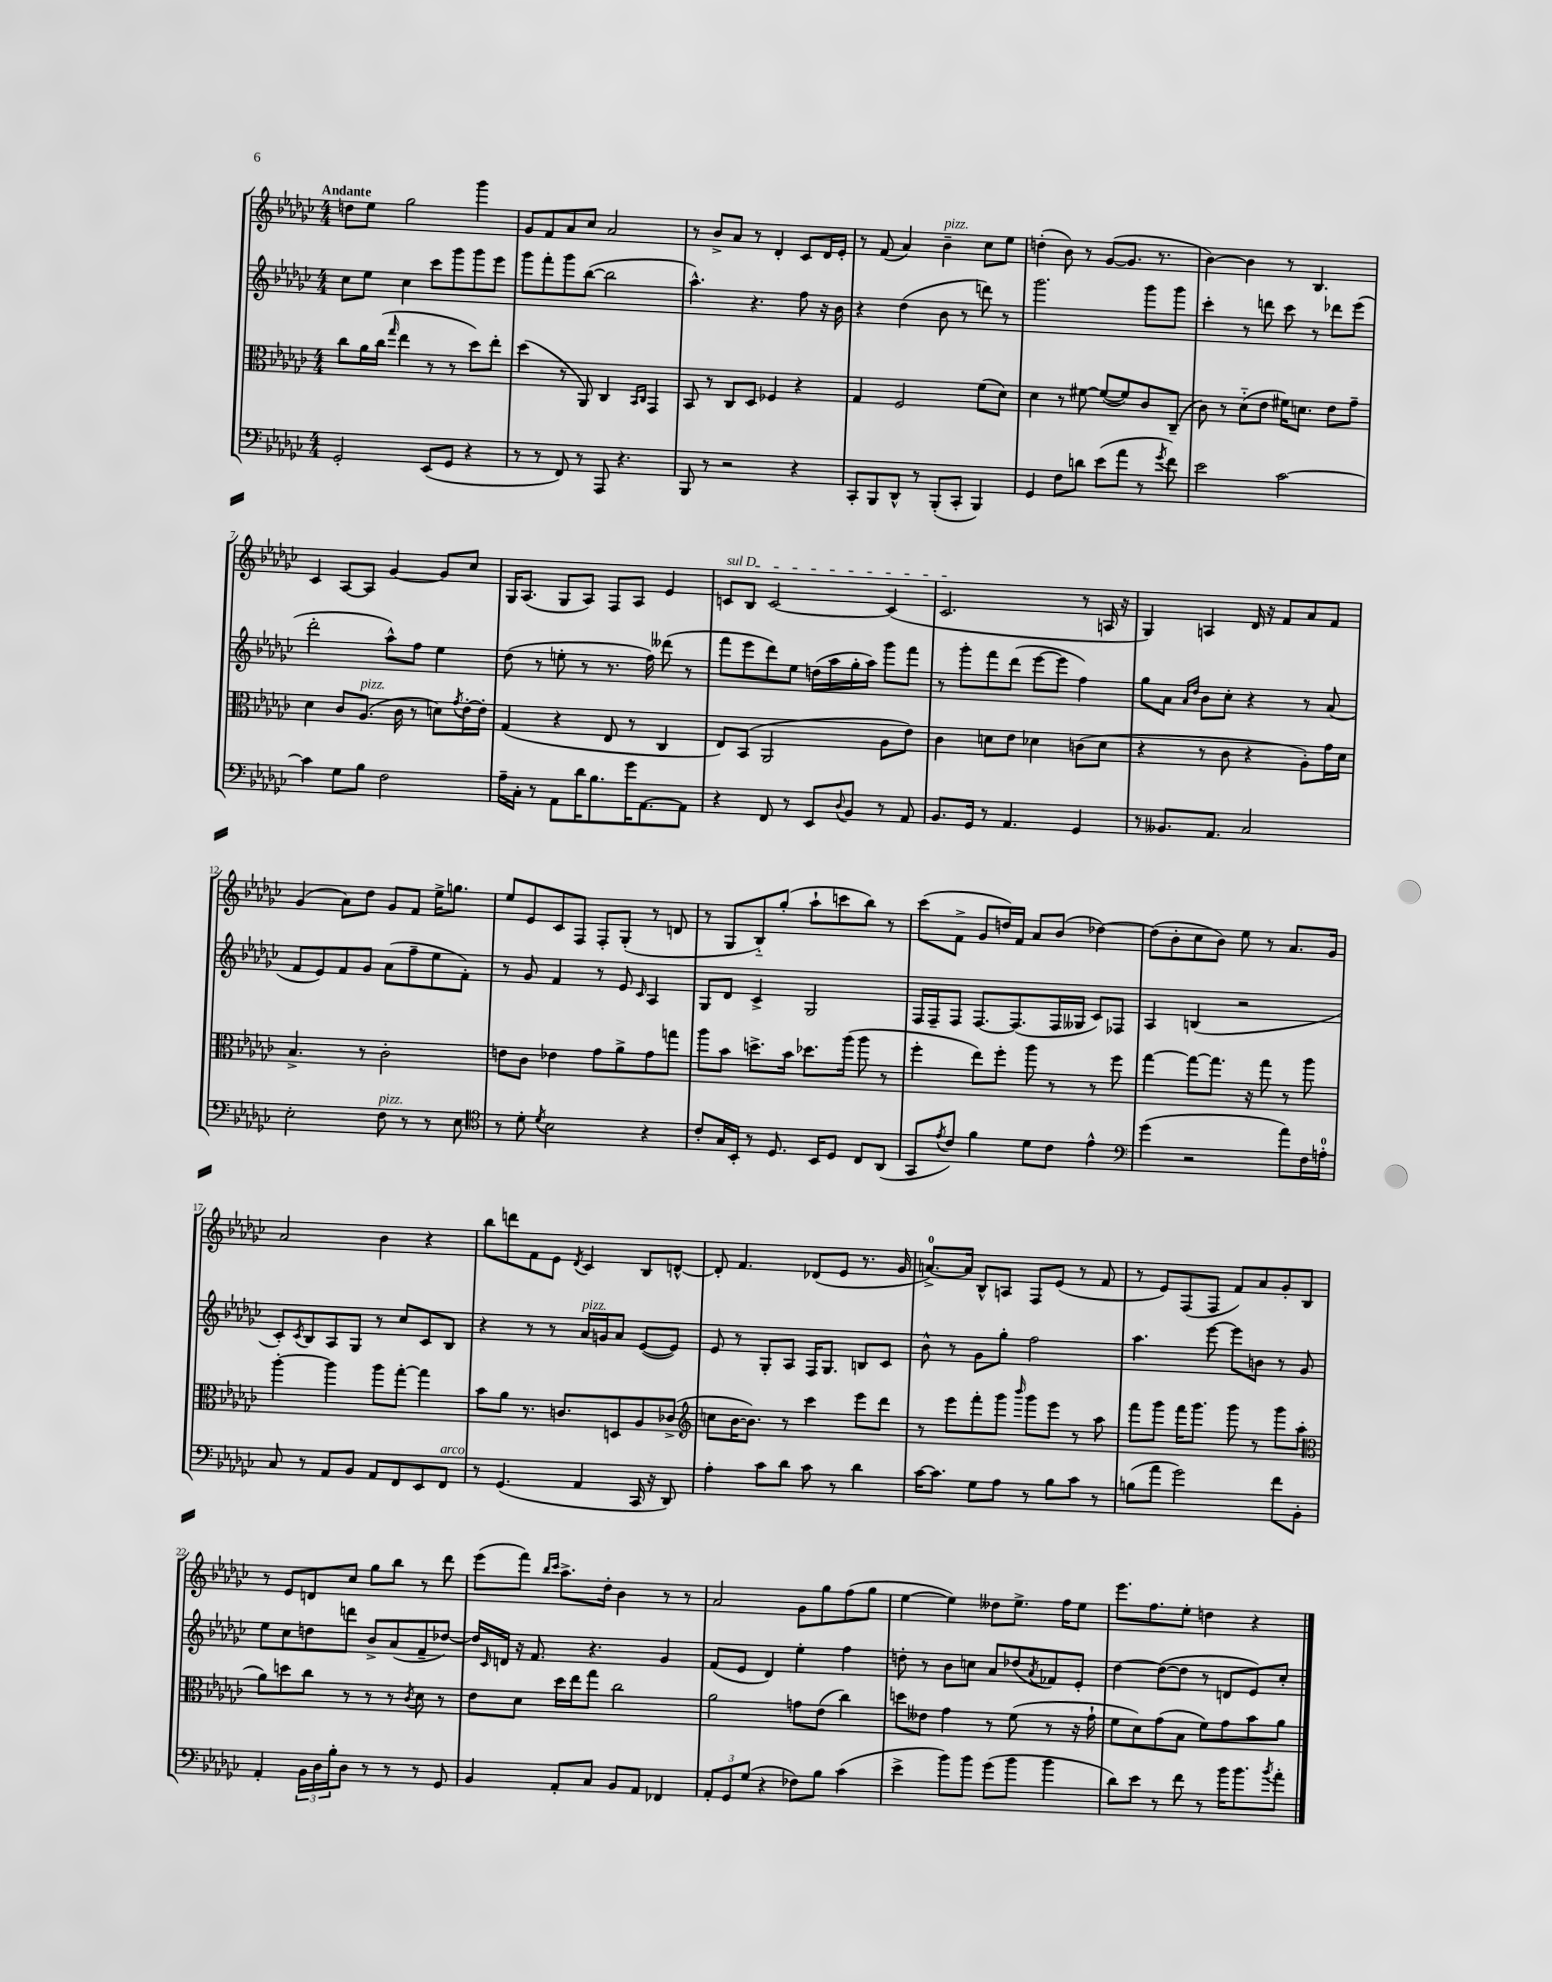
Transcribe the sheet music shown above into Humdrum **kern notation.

**kern	**kern	**kern	**kern
*staff4	*staff3	*staff2	*staff1
*clefF4	*clefC3	*clefG2	*clefG2
*k[b-e-a-d-g-c-]	*k[b-e-a-d-g-c-]	*k[b-e-a-d-g-c-]	*k[b-e-a-d-g-c-]
*M4/4	*M4/4	*M4/4	*M4/4
2GG-'	8cc-	8cc-	8dd
.	16a-	8ee-	8ee-
.	(16cc-	.	.
.	16qqgg-	.	.
.	4ee-	4cc-	2gg-
(8EE-	8r	8ccc-	.
8GG-	8r	8ggg-	.
4r	8dd-)	8ggg-	4ggg-
.	8ee-'	8eee-	.
=	=	=	=
8r	(4dd-	8ggg-	8g-
8r	.	8fff'	8f
8FF)	8r	8ggg-	8a-
8r	8AA-)	([8bb-	8cc-
8AAA-	4C-	2bb-]	2a-
4.r	.	.	.
.	16qqBB-	.	.
.	16qqC-	.	.
.	4GG-	.	.
=	=	=	=
8BBB-	8BB-	4.aa-^^)	8r
8r	8r	.	8b-^
2r	8C-	.	8a-
.	8D-	4.r	8r
.	4F-	.	4d-'
4r	4r	8ff	8c-
.	.	16r	16d-
.	.	16b-	16e-'
=	=	=	=
8CC-'	4G-	4r	8r
8BBB-	.	.	(8f
8DD-^^	2F	(4dd-	4a-)
8r	.	.	.
(8BBB-'	.	8b-	4b-~
8CC-'	.	8r	.
4BBB-)	(8f	8ddd)	8cc-
.	8d-)	8r	8ee-
=	=	=	=
4GG-	4d-	2.ggg-	(4dd'
8F	8r	.	8b-)
8d	[8f#	.	8r
(8e-	(8f#_	.	([8g-
8a-	8f#])	.	8.g-]
8r	8c-	8ggg-	.
.	.	.	8.r
8qg-	.	.	.
8f)	(8C-~	8ggg-	.
=	=	=	=
2e-	8c-)	4ccc-'	[4b-)
.	8r	.	.
.	(8d-'~	8r	4b-]
.	8e-	8ddd	.
[2c-	16f#)	8ccc-	8r
.	8.d	.	.
.	.	8r	4.B-
.	8e-	8ddd-	.
.	8g-~	(8eee-	.
=	=	=	=
4c-]	4d-	2ddd-'	4c-
8G-	8c-	.	[8A-
8B-	(8.A-	.	8A-]
2F	.	8aa-^^)	[4g-
.	16c-	.	.
.	8r	8ff	.
.	8d)	4ee-	8g-]
.	8qg-	.	.
.	[16e-'	.	8cc-
.	16e-']	.	.
=	=	=	=
16A-~	(4G-	(8dd-	16G-
16C-'	.	.	(8.A-
8r	.	8r	.
8AA-	4r	8ee'	8G-
16d-	.	8r	8A-)
8.B-	.	.	.
.	8E-	8.r	8F
16g-	8r	.	8A-
[8.AA-	.	16ff)	.
.	4C-	(8ddd--	4e-
8AA-]	.	8r	.
=	=	=	=
4r	8E-)	8fff	8c
.	(8BB-	8eee-	8B-
8FF	2AA-	8ddd-)	[2c
8r	.	8ee-	.
8EE-	.	(16dd	.
.	.	16aa-	.
8qqD-	.	.	.
8BB-	.	16gg-'	.
.	.	16aa-)	.
8r	8A-	8ggg-	(4c]
8AA-	8e-)	8fff	.
=	=	=	=
8.BB-	4c-	8r	2.c-
.	.	8ggg-'	.
16GG-	.	.	.
8r	8d	8fff	.
4.AA-	8e-	(8ddd-	.
.	4d-	[8eee-	.
.	.	8eee-]	.
4GG-	(8c	4ff)	8r
.	8d-	.	16A
.	.	.	16r
=	=	=	=
8r	4r	8gg-	4G-)
8.BB--	.	8a-	.
.	.	16qqa-	.
.	.	16qqdd-	.
.	8r	8b-	4A
8.AA-	.	.	.
.	8c-	8cc-'	.
2C-	4r	4r	16d-
.	.	.	16r
.	.	.	8f
.	8A-')	8r	8a-
.	16g-	(8a-	8f
.	16d-	.	.
=	=	=	=
2E-'	4.B-^	8f	(4g-
.	.	8e-)	.
.	.	8f	8a-)
.	8r	8g-	8dd-
8F	2c-'	(8a-	8g-
8r	.	8ff~	8f
8r	.	8ee-	16ee-^
.	.	.	8.gg
8E-	.	8f')	.
=	=	=	=
*clefC4	*	*	*
8r	8e	8r	8ee-
8d-'	8c-	8g-	8e-
8qd-	.	.	.
2B-	4e-	4f	8c-
.	.	.	8F
.	8g-	8r	8F'
.	8a-^	8e-	(8G-'
.	.	16qqc-	.
4r	8g-	4A-	8r
.	8gg	.	8d
=	=	=	=
8c-'	8aa-	8G-	8r
16G-	8b-	8d-	8G-
16BB-'	.	.	.
8r	8.dd^	4c-^	8B-'~)
8.D-	.	.	(8gg-'
.	16b-	.	.
.	8.dd-	2G-	8aa-`
16BB-	.	.	.
8D-	.	.	8ccc
.	(16aa-	.	.
8C-	8aa-	.	8bb-)
(8AA-	8r	.	8r
=	=	=	=
8GG-	4ff'	16F	(8ccc-
.	.	16F~	.
8qe-	.	.	.
8c-)	.	8F	8f^
4f	8ee-)	[8.F	8g-
.	8ff'	.	16dd)
.	.	(8.F]	16f
8d-	8aa-	.	8a-
8c-	8r	16F	(8b-
.	.	16G--	.
4e-^^	8r	8c-)	[4dd-)
.	8ff	8F-	.
=	=	=	=
*clefF4	*	*	*
(4g-	[4gg-	4A-	(8dd-]
.	.	.	8b-'
2r	8gg-_	(4B	8cc-
.	8.gg-]	.	8b-)
.	.	2r	8ee-
.	16r	.	.
.	8gg-	.	8r
8a-)	8r	.	8.a-
16F	8aa-	.	.
16A'	.	.	16g-
=	=	=	=
8C-	[4aa-'	8c-')	2a-
.	.	8qc-	.
8r	.	8B-	.
8AA-	4aa-]	8A-	.
8BB-	.	8G-	.
8AA-	8aa-	8r	4b-
8FF	[8gg-'	8cc-	.
8EE-	4gg-]	8c-	4r
8FF	.	8B-	.
=	=	=	=
8r	8b-	4r	8bb-
(4.GG-	8a-	.	8ddd
.	8.r	8r	8f
.	.	8r	8e-
.	8.c	.	.
.	.	.	8qd-
4AA-	.	16a-	4c-
.	.	16g	.
.	8D	8a-	.
16CC-	8A-	([8e-	8B-
16r	.	.	.
8DD-)	(8c-^	8e-])	[8d^^
=	=	=	=
*	*clefG2	*	*
4A-'	8cc	8e-	8d']
.	[16b-	8r	4.f
.	8.b-])	.	.
8c-	.	8G-'	.
8d-	8r	8A-	.
8c-	4ccc-	16F	(8d-
.	.	8.G-	.
8r	.	.	8e-
4d-	8eee-	8B	8.r
.	8ddd-	8c-	.
.	.	.	16g-
=	=	=	=
[16c-	8r	8b-^^	[8.a^)
8.c-]	.	.	.
.	8eee-	8r	.
.	.	.	16a]
8G-	8fff'	8g-	8B-^^
8A-	8ggg-	8gg-'	8A
.	16qqbbb-	.	.
8r	8ggg-	2ff	8F
8B-	8eee-	.	(8e-
8c-	8r	.	8r
8r	8aa-	.	8f
=	=	=	=
(8B	8fff	4.aa-	8r
8a-	8ggg-	.	8e-)
2g-)	16fff	.	(8F
.	8.ggg-	.	.
.	.	[8eee-	8F
.	8ggg-	8eee-]	8f)
.	8r	8b	8a-
8f	8ggg-	8r	8g-'
8BB-'	(8aa-	8g-	8B-
=	=	=	=
*	*clefC3	*	*
4AA-'	8a-)	8ee-	8r
.	8dd	8cc-	8e-
24BB-	8cc-	8dd	8d
24D-	.	.	.
24B-'	.	.	.
8D-	8r	8ddd	8cc-
8r	8r	8b-^	8gg-
8r	8r	(8a-	8bb-
.	8qc-	.	.
8r	8d-	8f~	8r
8GG-	8r	[8dd-)	8ddd-
=	=	=	=
4BB-	8e-	16dd-]	(8eee-
.	.	16qqc-	.
.	.	16d	.
.	8d-	16r	8fff)
.	.	8.f	.
.	.	.	16qqbb-
.	.	.	16qqccc-
8AA-'	16dd-	.	8.aa-^
.	16ee-	.	.
8C-	8gg-	4.r	.
.	.	.	16dd-'
8BB-	2cc-	.	4b-
8AA-	.	.	.
4FF-	.	4g-	8r
.	.	.	8r
=	=	=	=
12AA-'	2a-	(8f	2a-
12GG-	.	.	.
.	.	8e-	.
(12G-	.	.	.
4r	.	4d-)	.
8F-)	8g	4ee-'	8g-
8B-	(8e-	.	8gg-
(4c-	4cc-)	4ff	(8ff
.	.	.	8gg-
=	=	=	=
4e-^	8dd	8dd'	[4ee-
.	8e--	8r	.
8b-)	4g-	8b-	4ee-])
8b-	.	8cc	.
(8g-	8r	8a-	8dd--
8b-	(8f	(8dd-	8.ee-^
.	.	8qa-	.
4b-	8r	8f-)	.
.	.	.	16ff
.	16r	8e-'	8ee-
.	16g-`	.	.
=	=	=	=
8d-)	8f	[4dd-	8.eee-
8e-	8d-)	.	.
.	.	.	8.ff
8r	(8g-	(8dd-_	.
8f	8B-	8dd-]	8ee-'
8r	8f)	8r	4dd
16b-	8g-	8d	.
8.b-	.	.	.
.	8b-	8e-)	4r
8qb-	.	.	.
8a-'	8a-	8cc-'	.
==	==	==	==
*-	*-	*-	*-
